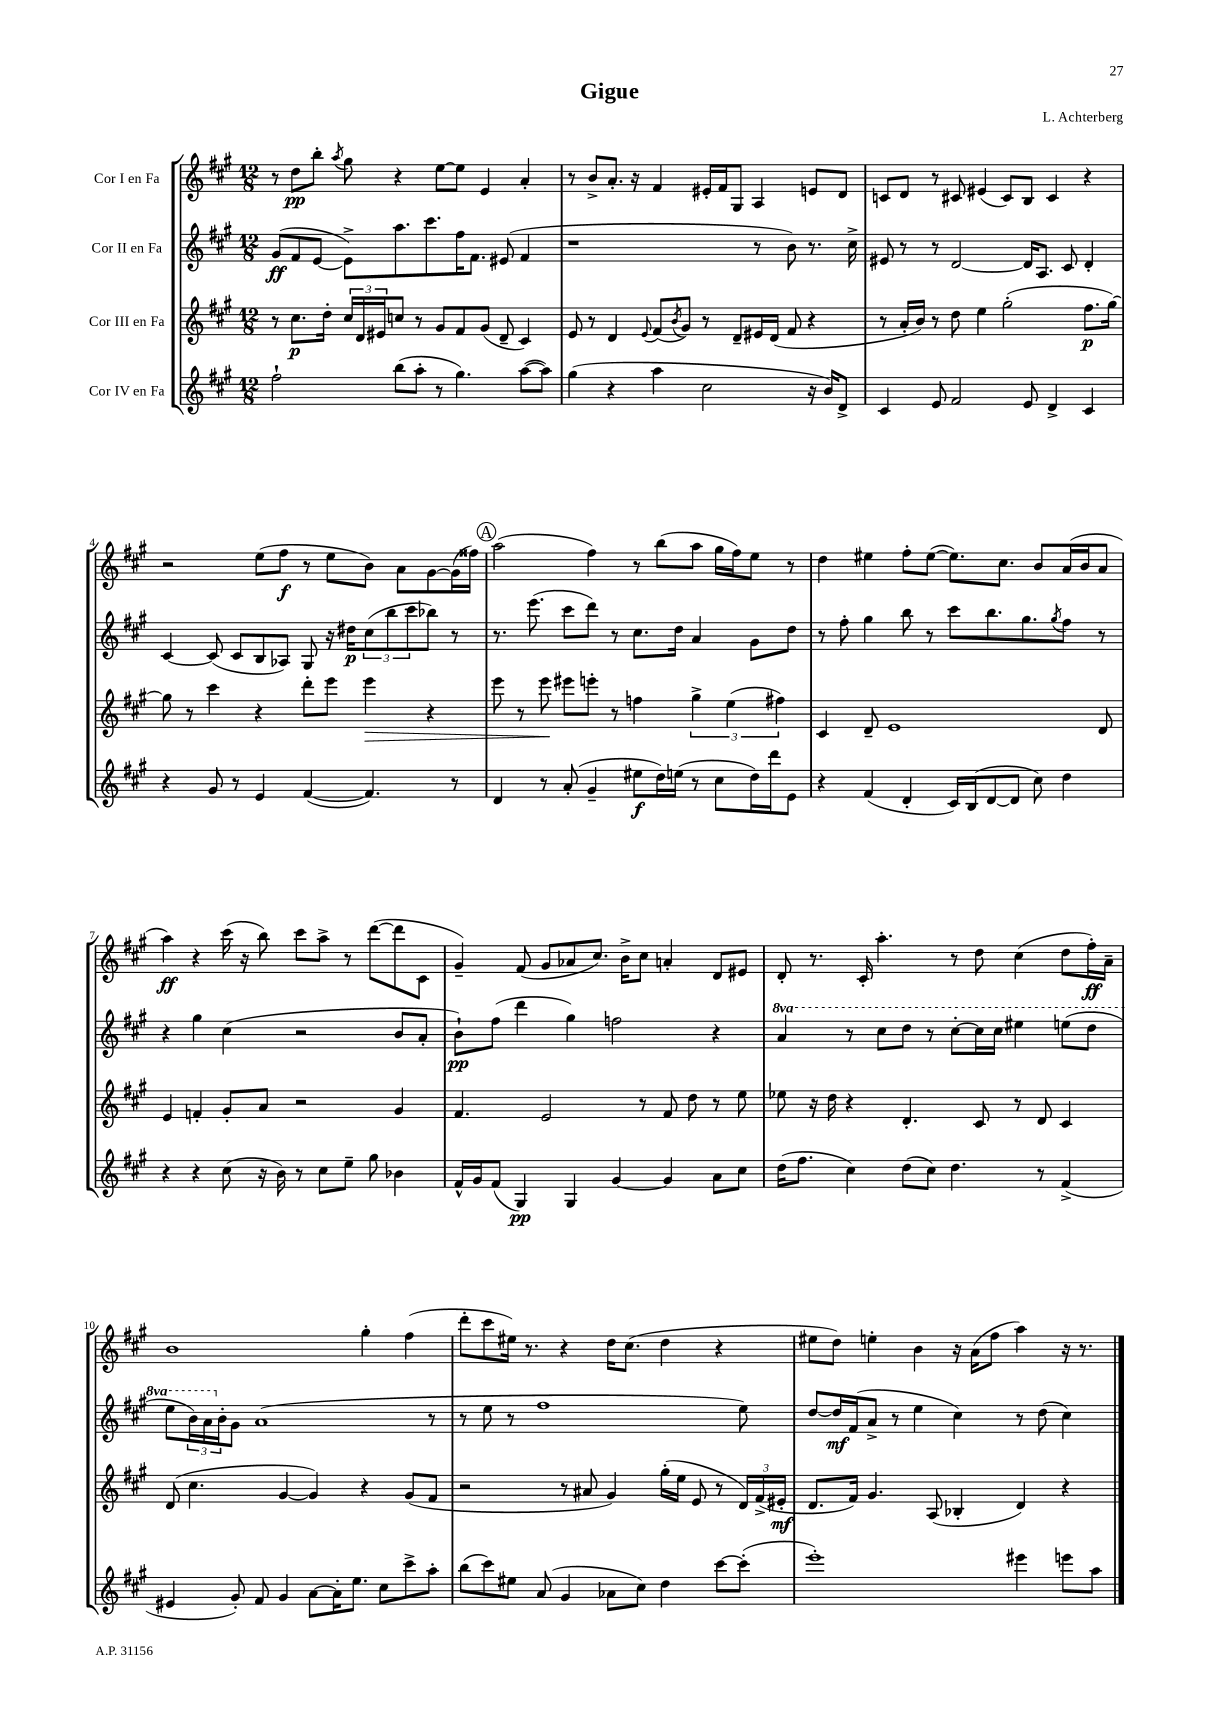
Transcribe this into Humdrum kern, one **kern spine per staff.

**kern	**dynam	**kern	**dynam	**kern	**dynam	**kern	**dynam
*part4	*part4	*part3	*part3	*part2	*part2	*part1	*part1
*staff4	*staff4	*staff3	*staff3	*staff2	*staff2	*staff1	*staff1
*I"Cor IV en Fa	*	*I"Cor III en Fa	*	*I"Cor II en Fa	*	*I"Cor I en Fa	*
*clefG2	*	*clefG2	*	*clefG2	*	*clefG2	*
*k[f#c#g#]	*	*k[f#c#g#]	*	*k[f#c#g#]	*	*k[f#c#g#]	*
*M12/8	*	*M12/8	*	*M12/8	*	*M12/8	*
=1	=1	=1	=1	=1	=1	=1	=1
2ff#`\	.	8r	.	(8g#/L	ff	8r	.
.	.	8.cc#\L	p	8f#/	.	8dd\L	pp
.	.	.	.	[8e/J	.	8bb'\J	.
.	.	16dd'\Jk	.	.	.	.	.
.	.	.	.	.	.	8qaa/	.
.	.	24cc#/LL	.	8e^\L])	.	8gg#\	.
.	.	24d/	.	.	.	.	.
.	.	24e#X/J	.	.	.	.	.
(8bb\L	.	8ccn/J	.	8.aa\	.	4r	.
8aa'\J	.	8r	.	.	.	.	.
.	.	.	.	8.ccc#\	.	.	.
8r	.	8g#/L	.	.	.	[8ee\L	.
4.gg#\)	.	8f#/	.	16ff#\K	.	8ee\J]	.
.	.	.	.	8.f#\J	.	.	.
.	.	(8g#/J	.	.	.	4e/	.
.	.	8d~/	.	(8e#X/	.	.	.
([8aa\L	.	4c#/)	.	4f#/	.	4a'/	.
8aa\J])	.	.	.	.	.	.	.
=2	=2	=2	=2	=2	=2	=2	=2
(4gg#\	.	8e/	.	1r	.	8r	.
.	.	8r	.	.	.	8b^/L	.
4r	.	4d/	.	.	.	8.a'/J	.
.	.	.	.	.	.	16r	.
.	.	8qqe/	.	.	.	.	.
4aa\	.	(8f#/L	.	.	.	4f#/	.
.	.	8qb/	.	.	.	.	.
.	.	8g#/J)	.	.	.	.	.
2cc#\	.	8r	.	.	.	16e#X'/LL	.
.	.	.	.	.	.	16f#/J	.
.	.	8d~/L	.	.	.	8G#/J	.
.	.	16e#X/L	.	8r	.	4A/	.
.	.	(16d/JJ	.	.	.	.	.
.	.	8f#/	.	8b\)	.	.	.
16r	.	4r	.	8.r	.	8en/L	.
16b/KL)	.	.	.	.	.	.	.
8d^/J	.	.	.	.	.	8d/J	.
.	.	.	.	16cc#^\	.	.	.
=3	=3	=3	=3	=3	=3	=3	=3
4c#/	.	8r	.	8e#X/	.	8cn/L	.
.	.	16a'/LL	.	8r	.	8d/J	.
.	.	16b/JJ)	.	.	.	.	.
8e/	.	8r	.	8r	.	8r	.
2f#/	.	8dd\	.	[2d/	.	8c#X/	.
.	.	4ee\	.	.	.	(4e#X/	.
.	.	(2gg#'\	.	.	.	8c#/L)	.
8e/	.	.	.	16d/KL]	.	8B/J	.
.	.	.	.	8.A/J	.	.	.
4d^/	.	.	.	.	.	4c#/	.
.	.	.	.	8c#/	.	.	.
4c#/	.	8.ff#\L	p	4d'/	.	4r	.
.	.	[16gg#\Jk)	.	.	.	.	.
!!LO:LB:g=z
=4	=4	=4	=4	=4	=4	=4	=4
4r	.	8gg#\]	.	[4c#/	.	2r	.
.	.	8r	.	.	.	.	.
8g#/	.	4ccc#\	.	(8c#/]	.	.	.
8r	.	.	.	8c#/L	.	.	.
4e/	.	4r	.	8B/	.	(8ee\L	.
.	.	.	.	8A-X/J)	.	8ff#\J	f
([4f#/	.	8ddd'\L	.	8G#/	.	8r	.
.	.	8eee\J	.	16r	.	8ee\L	.
.	.	.	.	16dd#X\KL	p	.	.
!	!	!	!LO:HP:b	!	!	!	!
4.f#/])	.	4eee\	>	(12cc#\	.	8b\J)	.
.	.	.	.	12bb\	.	.	.
.	.	.	.	.	.	8a\L	.
.	.	.	.	12ccc#\	.	.	.
.	.	4r	.	8bb-X\J)	.	[8g#\	.
8r	.	.	.	8r	.	(16g#\L]	.
.	.	.	.	.	.	16ff##X\JJ)	.
!!LO:REH:place=s1:t=A
=5	=5	=5	=5	=5	=5	=5	=5
4d/	.	8eee\	.	8.r	.	(2aa\	.
.	.	8r	.	.	.	.	.
.	.	.	.	(8.eee\	.	.	.
8r	.	8eee\	.	.	.	.	.
(8a'/	.	8eee#X\L	]	8ccc#\L	.	.	.
4g#~/	.	8eeen'\J	.	8ddd\J)	.	4ff#\)	.
.	.	8r	.	8r	.	.	.
8ee#X\L	f	4ffn\	.	8.cc#\L	.	8r	.
16dd\L)	.	.	.	.	.	(8bb\L	.
(16een\JJ	.	.	.	16dd\Jk	.	.	.
8r	.	6gg#^\	.	4a/	.	8aa\J	.
8cc#\L	.	.	.	.	.	16gg#\LL	.
.	.	(6ee\	.	.	.	.	.
.	.	.	.	.	.	16ff#\J)	.
16dd\L)	.	.	.	8g#\L	.	8ee\J	.
16ddd\J	.	.	.	.	.	.	.
.	.	6ff#X\)	.	.	.	.	.
8e\J	.	.	.	8dd\J	.	8r	.
=6	=6	=6	=6	=6	=6	=6	=6
4r	.	4c#/	.	8r	.	4dd\	.
.	.	.	.	8ff#'\	.	.	.
(4f#/	.	8d~/	.	4gg#\	.	4ee#X\	.
.	.	1e	.	.	.	.	.
4d'/	.	.	.	8bb\	.	8ff#'\L	.
.	.	.	.	8r	.	([8ee#\J	.
16c#/LL)	.	.	.	8ccc#\L	.	8.ee#\L])	.
(16B/J	.	.	.	.	.	.	.
[8d/	.	.	.	8.bb\	.	.	.
.	.	.	.	.	.	8.cc#\J	.
8d/J]	.	.	.	.	.	.	.
.	.	.	.	8.gg#\	.	.	.
8cc#\)	.	.	.	.	.	8b/L	.
.	.	.	.	8qgg#/	.	.	.
4dd\	.	.	.	8ff#\J	.	(16a/L	.
.	.	.	.	.	.	16b/J	.
.	.	8d/	.	8r	.	8a/J	.
!!LO:LB:g=z
=7	=7	=7	=7	=7	=7	=7	=7
4r	.	4e/	.	4r	.	4aa\)	ff
4r	.	4fn'/	.	4gg#\	.	4r	.
(8cc#\	.	8g#'/L	.	(4cc#\	.	(16ccc#\	.
.	.	.	.	.	.	16r	.
16r	.	8a/J	.	.	.	8bb\)	.
16b\)	.	.	.	.	.	.	.
8r	.	2r	.	2r	.	8ccc#\L	.
8cc#\L	.	.	.	.	.	8aa^\J	.
8ee~\J	.	.	.	.	.	8r	.
8gg#\	.	.	.	.	.	([8ddd\L	.
4b-X\	.	4g#/	.	8b/L	.	8ddd\]	.
.	.	.	.	8a'/J	.	8c#\J	.
=8	=8	=8	=8	=8	=8	=8	=8
16f#^^/LL	.	4.f#/	.	8b`\L)	pp	4g#~/)	.
16g#/J	.	.	.	.	.	.	.
(8f#/J	.	.	.	(8ff#\J	.	.	.
4G#/)	pp	.	.	4ddd\	.	(8f#/	.
.	.	2e/	.	.	.	8g#/L	.
4G#/	.	.	.	4gg#\)	.	8a-X/	.
.	.	.	.	.	.	8.cc#/J)	.
[4g#/	.	.	.	2ffn\	.	.	.
.	.	.	.	.	.	16b^\KL	.
.	.	8r	.	.	.	8cc#\J	.
4g#/]	.	8f#/	.	.	.	4an'/	.
.	.	8dd\	.	.	.	.	.
8a\L	.	8r	.	4r	.	8d/L	.
8cc#\J	.	8ee\	.	.	.	8e#X/J	.
=9	=9	=9	=9	=9	=9	=9	=9
*	*	*	*	*8va	*	*	*
(16dd\KL	.	8ee-X\	.	4aa/	.	8d'/	.
8.ff#\J	.	.	.	.	.	.	.
.	.	16r	.	.	.	8.r	.
.	.	16dd\	.	.	.	.	.
4cc#\)	.	4r	.	8r	.	.	.
.	.	.	.	.	.	16c#'/	.
.	.	.	.	8ccc#\L	.	4.aa'\	.
(8dd\L	.	4.d'/	.	8ddd\J	.	.	.
8cc#\J)	.	.	.	8r	.	.	.
4.dd\	.	.	.	[8ccc#'\L	.	8r	.
.	.	8c#/	.	16ccc#\L]	.	8dd\	.
.	.	.	.	16ccc#\JJ	.	.	.
.	.	8r	.	4eee#X\	.	(4cc#\	.
8r	.	8d/	.	.	.	.	.
(4f#^/	.	4c#/	.	(8eeen\L	.	8dd\L	.
.	.	.	.	8ddd\J	.	16ff#'\L)	ff
.	.	.	.	.	.	16a~\JJ	.
!!LO:LB:g=z
=10	=10	=10	=10	=10	=10	=10	=10
4e#X/	.	(8d/	.	8eee\L	.	1b	.
.	.	4.cc#\	.	24bb\L)	.	.	.
.	.	.	.	24aa\	.	.	.
*	*	*	*	*X8va	*	*	*
.	.	.	.	24b'\J	.	.	.
8g#'/)	.	.	.	8g#\J	.	.	.
8f#/	.	.	.	(1a	.	.	.
4g#/	.	[4g#/	.	.	.	.	.
[8a\L	.	4g#/])	.	.	.	.	.
16a'\K]	.	.	.	.	.	.	.
8.ee\J	.	.	.	.	.	.	.
.	.	4r	.	.	.	4gg#'\	.
8cc#\L	.	.	.	.	.	.	.
8ccc#^\	.	(8g#/L	.	.	.	(4ff#\	.
8aa'\J	.	8f#/J	.	8r	.	.	.
=11	=11	=11	=11	=11	=11	=11	=11
(8bb\L	.	2r	.	8r	.	8ddd'\L	.
8ccc#\)	.	.	.	8ee\	.	8ccc#\	.
8ee#X\J	.	.	.	8r	.	16ee#X\Jk)	.
.	.	.	.	.	.	8.r	.
(8a/	.	.	.	1ff#	.	.	.
4g#/	.	8r	.	.	.	4r	.
.	.	8a#X/	.	.	.	.	.
8a-X\L	.	4g#/)	.	.	.	16dd\KL	.
.	.	.	.	.	.	(8.cc#\J	.
8cc#\J)	.	.	.	.	.	.	.
4dd\	.	(16gg#'\LL	.	.	.	4dd\	.
.	.	16ee\JJ	.	.	.	.	.
.	.	8e/	.	.	.	.	.
[8ccc#\L	.	8r	.	.	.	4r	.
(8ccc#'\J]	.	24d/LL)	.	8ee\)	.	.	.
.	.	(24f#^/	.	.	.	.	.
.	.	24e#X'/JJ	mf	.	.	.	.
=12	=12	=12	=12	=12	=12	=12	=12
1eee')	.	8.d/L	.	[8dd/L	.	8ee#X\L	.
.	.	.	.	16dd/L]	mf	8dd\J)	.
.	.	16f#/Jk)	.	(16f#/J	.	.	.
.	.	4.g#/	.	8a^/J	.	4een'\	.
.	.	.	.	8r	.	.	.
.	.	.	.	4ee\	.	4b\	.
.	.	(8A/	.	.	.	.	.
.	.	4B-X'/	.	4cc#\)	.	16r	.
.	.	.	.	.	.	(16a\KL	.
.	.	.	.	.	.	8ff#\J	.
4eee#X\	.	4d/)	.	8r	.	4aa\)	.
.	.	.	.	(8dd\	.	.	.
8eeen\L	.	4r	.	4cc#\)	.	16r	.
.	.	.	.	.	.	8.r	.
8aa\J	.	.	.	.	.	.	.
==	==	==	==	==	==	==	==
*-	*-	*-	*-	*-	*-	*-	*-
